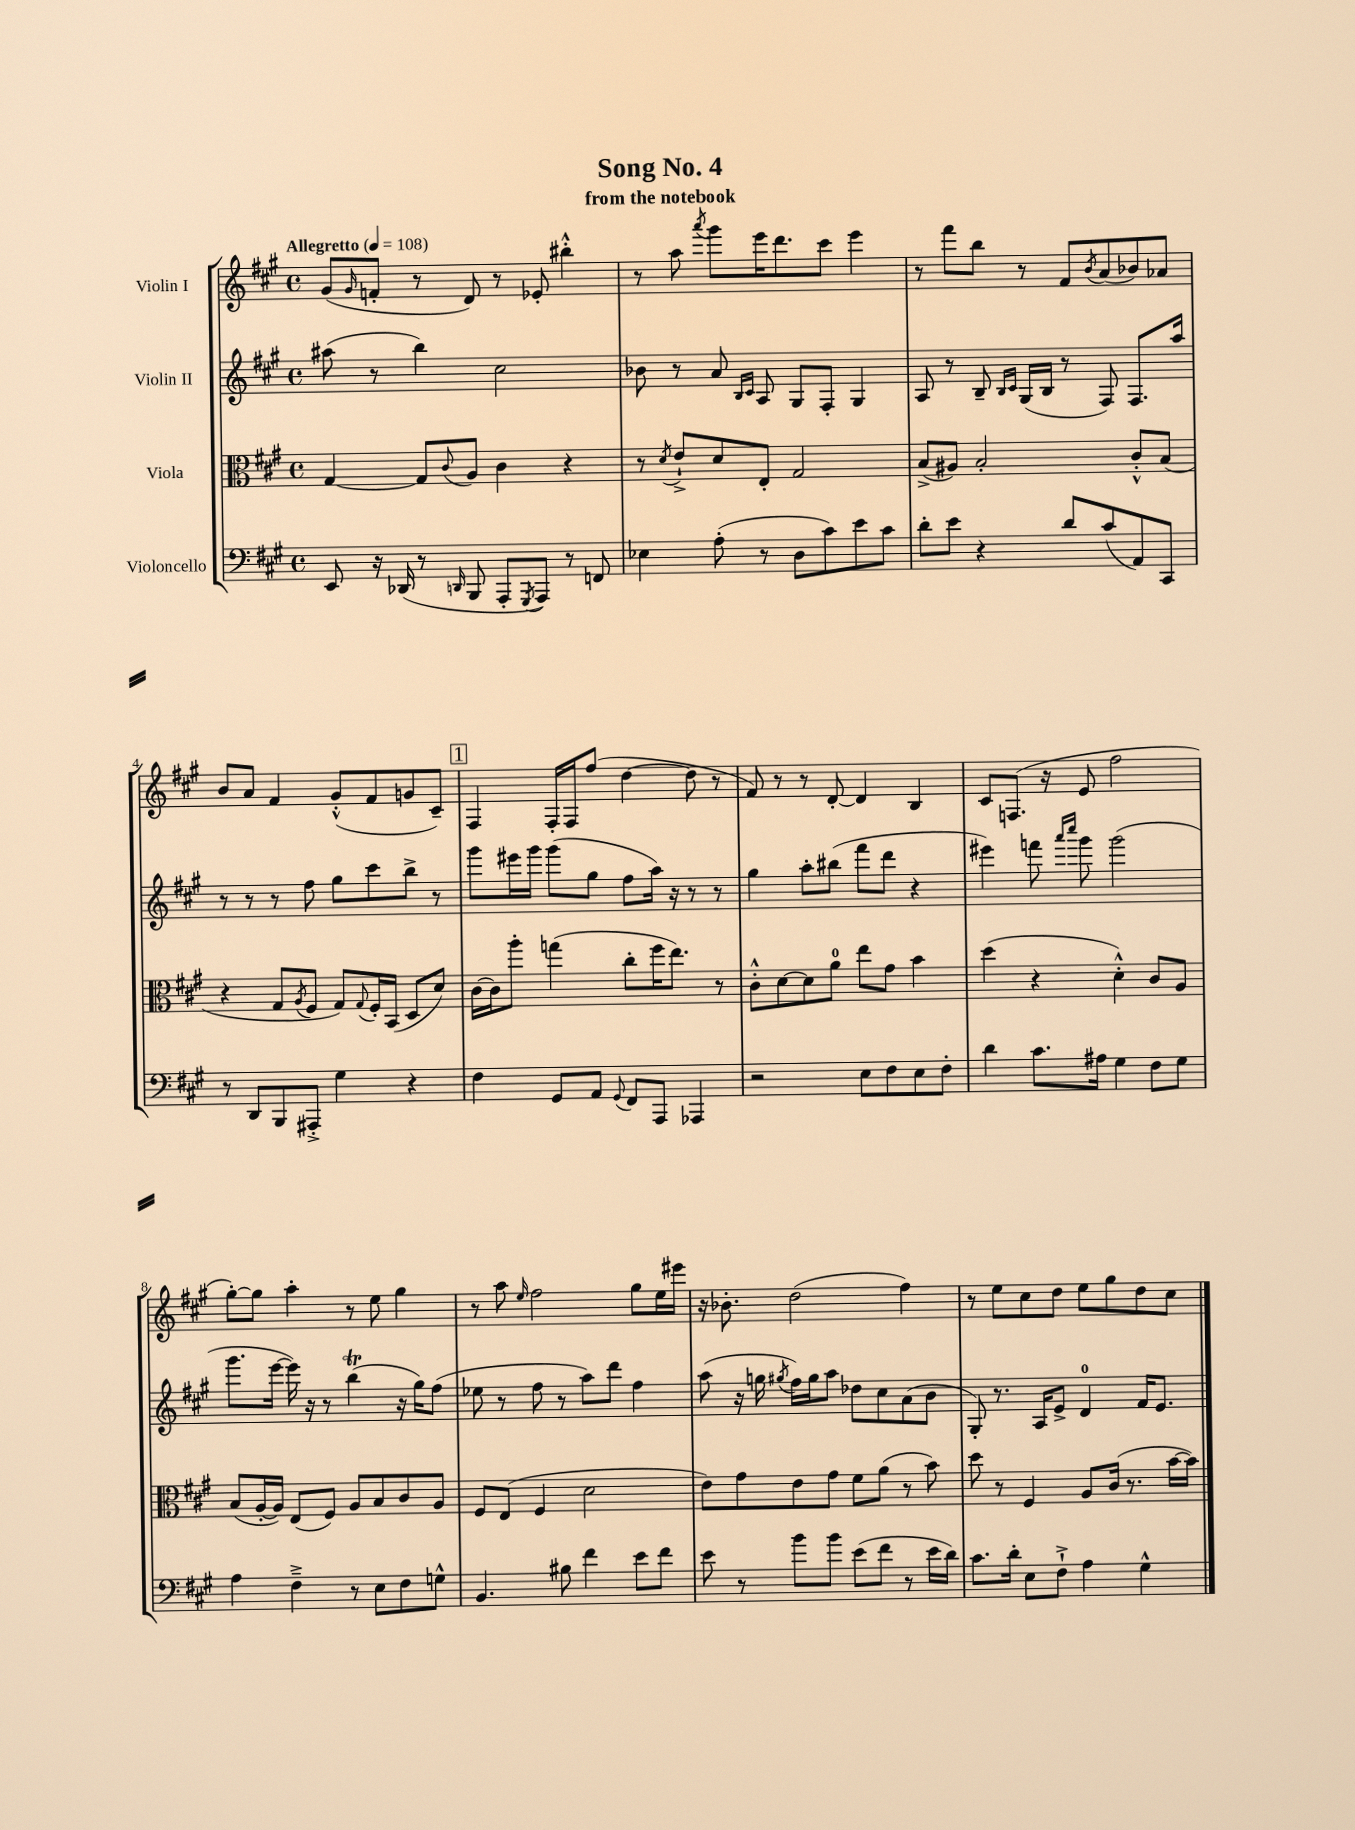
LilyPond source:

\header { title = "Song No. 4" subtitle = "from the notebook" }
<<
\new StaffGroup <<
\new Staff = "s0" \with { instrumentName = "Violin I" } {
    \clef treble \key a \major \defaultTimeSignature \time 4/4 \tempo "Allegretto" 4 = 108
    gis'8( \grace { gis'16 } f'8-. r8 d'8) r8 ees'8-. bis''4-.-^ |
    r8 a''8 \acciaccatura { a'''8 } gis'''8 e'''16 d'''8. cis'''8 e'''4 |
    r8 fis'''8 b''8 r8 fis'8 \acciaccatura { b'8 } a'8( bes'8) aes'8 |
    b'8 a'8 fis'4 gis'8-.-^( fis'8 g'8 cis'8--) |
    \mark \markup { \box "1" } fis4 fis16-. fis16 fis''8( d''4~ d''8 r8 |
    fis'8) r8 r8 d'8~-. d'4 b4 |
    cis'8 f8.( r16 e'8 fis''2 |
    gis''8~-.) gis''8 a''4-. r8 e''8 gis''4 |
    r8 a''8 \grace { e''16 } fis''2 gis''8 e''16 eis'''16 |
    r16 bes'8.-. d''2( fis''4) |
    r8 e''8 cis''8 d''8 e''8 gis''8 d''8 cis''8 \bar "|." |
}
\new Staff = "s1" \with { instrumentName = "Violin II" } {
    \clef treble \key a \major \defaultTimeSignature \time 4/4
    ais''8( r8 b''4) cis''2 |
    bes'8 r8 a'8 \grace { b16 cis'16 } a8 gis8 fis8-. gis4 |
    a8 r8 b8-- \grace { b16 cis'16 } gis16( b16 r8 fis8) fis8. a''16 |
    r8 r8 r8 fis''8 gis''8 cis'''8 b''8-> r8 |
    \mark \markup { \box "1" } gis'''8 eis'''16 gis'''16 gis'''8( gis''8 fis''8 a''16) r16 r8 r8 |
    gis''4 a''8-. bis''8( fis'''8 d'''8 r4 |
    eis'''4) f'''8 \grace { a'''16 cis''''16 } gis'''8 gis'''2( |
    gis'''8. e'''16~ e'''16) r16 r8 b''4\trill( r16 gis''16) fis''8( |
    ees''8 r8 fis''8 r8 a''8) d'''8 fis''4 |
    a''8( r16 g''16 \acciaccatura { gis''8 } fis''16) gis''16 a''8 des''8 cis''8 a'8( b'8 |
    gis8-.) r8. a16 e'8-> d'4-0 fis'16 e'8. \bar "|." |
}
\new Staff = "s2" \with { instrumentName = "Viola" } {
    \clef alto \key a \major \defaultTimeSignature \time 4/4
    gis4~ gis8 \appoggiatura { cis'8 } a8 cis'4 r4 |
    r8 \acciaccatura { d'8 } e'8-!-> d'8 e8-. gis2 |
    b8->( ais8) b2-. cis'8-.-^ b8( |
    r4 gis8 \acciaccatura { a8 } fis8 gis8) \appoggiatura { gis8 } fis16-. b,16( d8 d'8) |
    \mark \markup { \box "1" } cis'16~ cis'16 a''8-. g''4( cis''8-. fis''16 e''8.) r8 |
    cis'8-.-^ d'8~ d'8 a'8-0 e''8 gis'8 b'4 |
    d''4( r4 d'4-.-^) cis'8 a8 |
    b8( a16~-. a16) e8( fis8) a8 b8 cis'8 a8 |
    fis8 e8( fis4 d'2 |
    e'8) gis'8 e'8 gis'8 fis'8 a'8( r8 b'8) |
    d''8 r8 fis4 a8 cis'16( r8. b'16~ b'16) \bar "|." |
}
\new Staff = "s3" \with { instrumentName = "Violoncello" } {
    \clef bass \key a \major \defaultTimeSignature \time 4/4
    e,8 r16 des,16( r8 \grace { d,16 } b,,8 a,,8-. \acciaccatura { gis,,8 } a,,8) r8 f,8 |
    ees4 a8-.( r8 d8 cis'8) e'8 cis'8 |
    d'8-. e'8 r4 d'8 cis'8( a,8) cis,8 |
    r8 d,8 b,,8 ais,,8-.-> gis4 r4 |
    \mark \markup { \box "1" } fis4 gis,8 a,8 \appoggiatura { gis,8 } fis,8 a,,8 aes,,4 |
    r2 e8 fis8 e8 fis8-. |
    d'4 cis'8. ais16 gis4 fis8 gis8 |
    a4 fis4---> r8 e8 fis8 g8-^ |
    b,4. bis8 fis'4 e'8 fis'8 |
    e'8 r8 b'8 b'8 e'8( fis'8 r8 e'16 d'16) |
    cis'8. d'16-. e8 fis8-!-> a4 gis4-^ \bar "|." |
}
>>
>>
